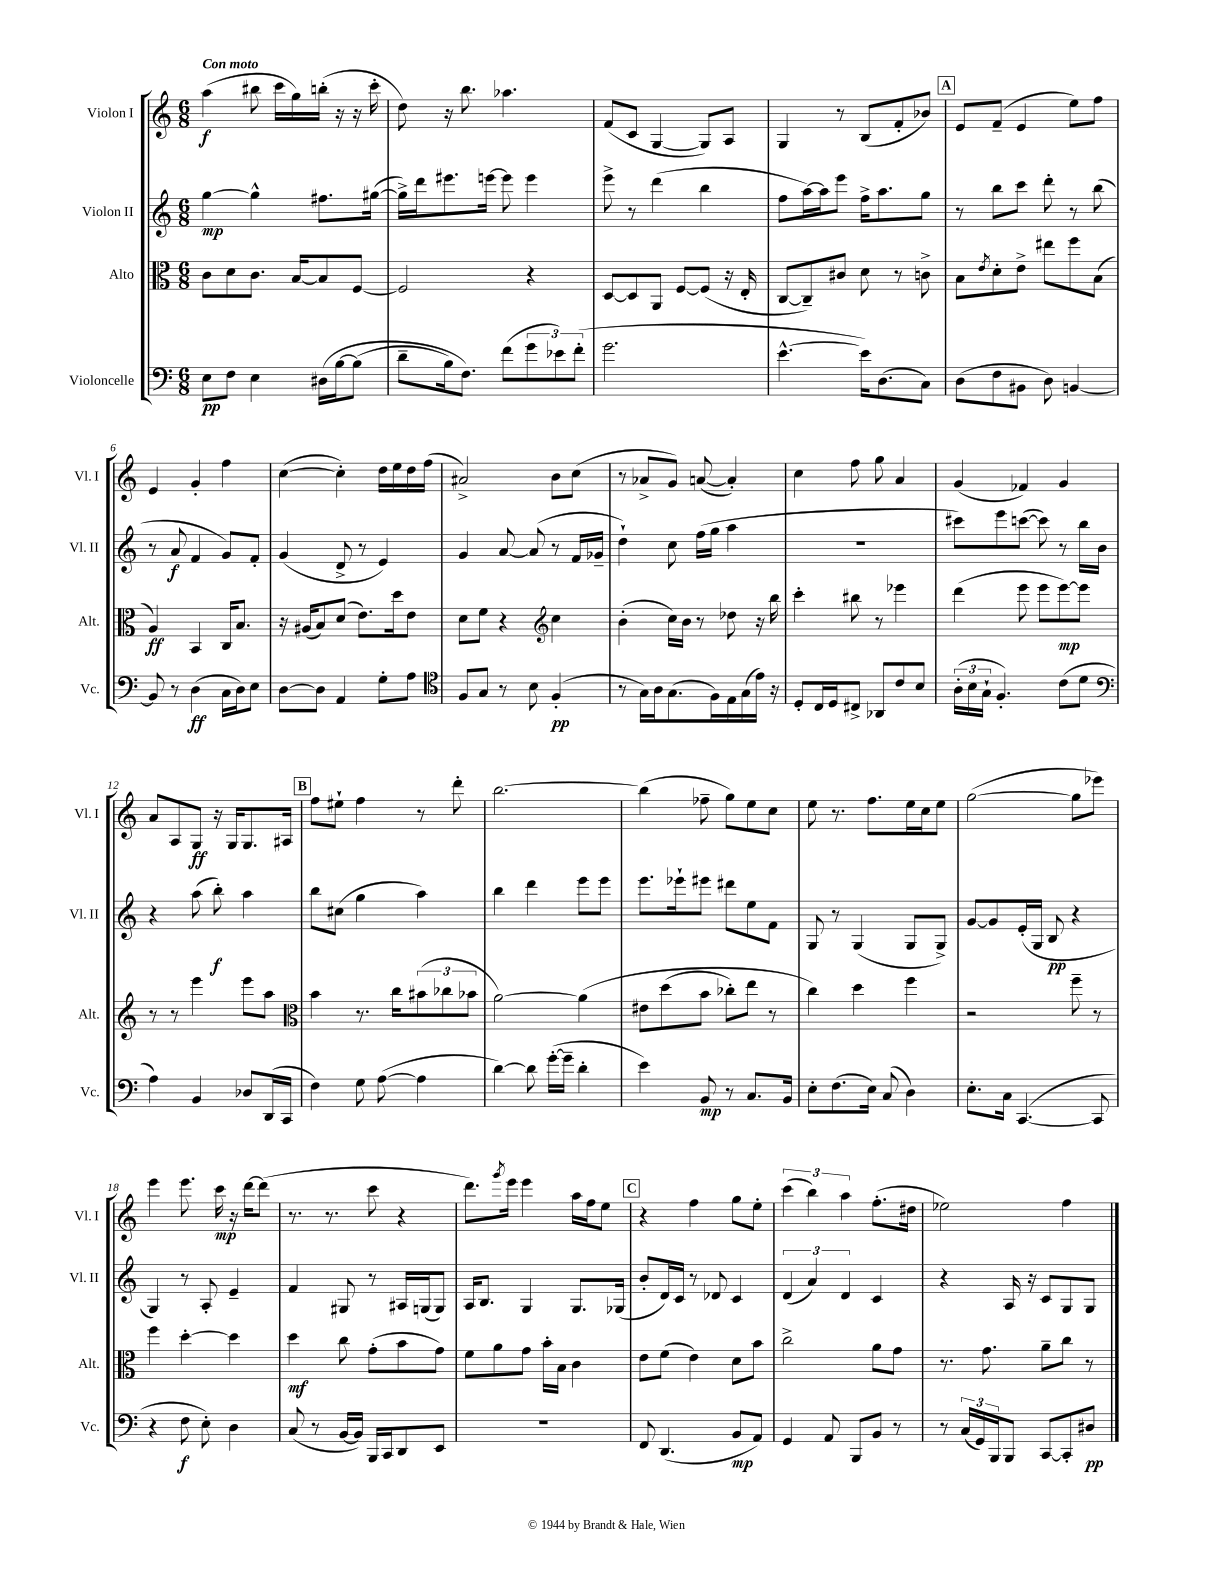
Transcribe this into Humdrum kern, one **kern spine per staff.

**kern	**dynam	**kern	**dynam	**kern	**dynam	**kern	**dynam
*part4	*part4	*part3	*part3	*part2	*part2	*part1	*part1
*staff4	*staff4	*staff3	*staff3	*staff2	*staff2	*staff1	*staff1
*I"Violoncelle	*	*I"Alto	*	*I"Violon II	*	*I"Violon I	*
*I'Vc.	*	*I'Alt.	*	*I'Vl. II	*	*I'Vl. I	*
*clefF4	*	*clefC3	*	*clefG2	*	*clefG2	*
*k[]	*	*k[]	*	*k[]	*	*k[]	*
*M6/8	*	*M6/8	*	*M6/8	*	*M6/8	*
=1	=1	=1	=1	=1	=1	=1	=1
!	!	!	!	!	!	!LO:TX:a:B:t=Con moto	!
8E\L	pp	8c\L	.	[4gg\	mp	(4aa\	f
8F\J	.	8d\	.	.	.	.	.
4E\	.	8.c\J	.	4gg^^\]	.	8bb#X\	.
.	.	.	.	.	.	16ccc\LL	.
.	.	[16B/KL	.	.	.	16gg\)	.
(16D#X\LL	.	8B/]	.	8.ff#X\L	.	(16bbn'\JJ	.
[16B\J	.	.	.	.	.	16r	.
(8B\J]	.	[8F/J	.	.	.	16r	.
.	.	.	.	([16gg#X\Jk	.	16ccc'\	.
=2	=2	=2	=2	=2	=2	=2	=2
8d~\L	.	2F/]	.	16gg#^\LL])	.	8dd\)	.
.	.	.	.	16ddd\J	.	.	.
16B\k)	.	.	.	8.eee#X\	.	16r	.
8.F\J)	.	.	.	.	.	8.bb\	.
.	.	.	.	[16eeen\Jk	.	.	.
(8f\L	.	.	.	8eee\]	.	4.aa-X\	.
12g\	.	4r	.	4eee\	.	.	.
12e-X\)	.	.	.	.	.	.	.
(12f'\J	.	.	.	.	.	.	.
=3	=3	=3	=3	=3	=3	=3	=3
2.g\	.	[8D/L	.	8eee^\	.	(8f/L	.
.	.	8D/]	.	8r	.	8c/J	.
.	.	8AA/J	.	(4ddd\	.	[4G/	.
.	.	[8F/L	.	.	.	.	.
.	.	(8F/J]	.	4bb\	.	8G/L])	.
.	.	16r	.	.	.	8A/J	.
.	.	16E'/	.	.	.	.	.
=4	=4	=4	=4	=4	=4	=4	=4
[4.e^^\	.	[8C/L	.	8ff\L	.	4G/	.
.	.	8C~/])	.	[16aa\L)	.	.	.
.	.	.	.	16aa\J]	.	.	.
.	.	8c#X/J	.	8eee\J	.	8r	.
16e\KL])	.	8d\	.	16ff^\KL	.	(8B/L	.
(8.D\	.	.	.	8.aa\	.	.	.
.	.	8r	.	.	.	8f'/	.
8C\J)	.	8cn^\	.	8gg\J	.	8b-X/J)	.
!!LO:REH:place=s1:t=A
=5	=5	=5	=5	=5	=5	=5	=5
(8D\L	.	8B\L	.	8r	.	8e/L	.
.	.	8qe/	.	.	.	.	.
8F\	.	8d'\	.	8bb\L	.	(8f~/J	.
8BB#X\J	.	8e^\J	.	8ccc\J	.	4e/	.
8D\)	.	8ee#X\L	.	8ddd'\	.	.	.
[4BBn/	.	8ff\	.	8r	.	8ee\L)	.
.	.	(8B\J	.	(8bb\	.	8ff\J	.
!!LO:LB:g=z
=6	=6	=6	=6	=6	=6	=6	=6
8BB/]	.	4A/)	ff	8r	.	4e/	.
8r	.	.	.	8a/	f	.	.
(4D\	ff	4BB/	.	4f/	.	4g'/	.
16C\LL	.	16C/KL	.	8g/L)	.	4ff\	.
16D\J)	.	8.B/J	.	.	.	.	.
8E\J	.	.	.	8f'/J	.	.	.
=7	=7	=7	=7	=7	=7	=7	=7
[8D\L	.	16r	.	(4g/	.	([4cc\	.
.	.	(16A#X/KL	.	.	.	.	.
8D\J]	.	8B/)	.	.	.	.	.
4AA/	.	(8d/J	.	8d^/	.	4cc'\])	.
.	.	8.e\L)	.	8r	.	.	.
8G'\L	.	.	.	4e/)	.	16dd\LL	.
.	.	16dd\k	.	.	.	16ee\	.
8A\J	.	8e\J	.	.	.	16dd\	.
.	.	.	.	.	.	(16ff\JJ	.
=8	=8	=8	=8	=8	=8	=8	=8
*clefC4	*	*	*	*	*	*	*
8F/L	.	8d\L	.	4g/	.	2a#X^/)	.
8G/J	.	8f\J	.	.	.	.	.
8r	.	4r	.	[8a/	.	.	.
8B\	.	.	.	(8a/]	.	.	.
*	*	*clefG2	*	*	*	*	*
(4F'/	pp	4cc\	.	8r	.	8b\L	.
.	.	.	.	16f/LL	.	(8cc\J	.
.	.	.	.	16g-X~/JJ	.	.	.
=9	=9	=9	=9	=9	=9	=9	=9
8r	.	(4b'\	.	4dd`\)	.	8r	.
16G\LL)	.	.	.	.	.	8a-X^/L	.
16A\J	.	.	.	.	.	.	.
(8.G\	.	16cc\LL)	.	8cc\	.	8g/J)	.
.	.	16b\JJ	.	.	.	.	.
.	.	8r	.	(16ff\LL	.	([8an/	.
16F\L)	.	.	.	16gg\JJ	.	.	.
16E\	.	8dd-X\	.	4aa\	.	4a'/])	.
(16G\	.	.	.	.	.	.	.
16e\JJ)	.	16r	.	.	.	.	.
16r	.	16bb\	.	.	.	.	.
=10	=10	=10	=10	=10	=10	=10	=10
8D'/L	.	4ccc'\	.	2.r	.	4cc\	.
16C/L	.	.	.	.	.	.	.
16D/J	.	.	.	.	.	.	.
8C#X^/J	.	8bb#X\	.	.	.	8ff\	.
8AA-X/L	.	8r	.	.	.	8gg\	.
8c/	.	4eee-X\	.	.	.	4a/	.
8B/J	.	.	.	.	.	.	.
=11	=11	=11	=11	=11	=11	=11	=11
(24A'\LL	.	(4ddd\	.	8ccc#X\L)	.	(4g/	.
24B\	.	.	.	.	.	.	.
24G`\JJ	.	.	.	.	.	.	.
4.F'/)	.	.	.	8eee\	.	.	.
.	.	8eee\	.	([8cccn\J	.	4f-X/)	.
.	.	8eee\L	.	8ccc\])	.	.	.
(8c\L	.	[8eee\)	mp	8r	.	4g/	.
8d\J	.	8eee\J]	.	16bb\LL	.	.	.
.	.	.	.	16b\JJ	.	.	.
!!LO:LB:g=z
=12	=12	=12	=12	=12	=12	=12	=12
*clefF4	*	*	*	*	*	*	*
4A\)	.	8r	.	4r	.	8a/L	.
.	.	8r	.	.	.	8A/	.
4BB/	.	4eee\	.	(8aa\	.	8G/J	ff
.	.	.	.	8bb'\)	f	16r	.
.	.	.	.	.	.	16G/KL	.
8D-X/L	.	8eee\L	.	4aa\	.	8.G/	.
(16DD/L	.	8aa\J	.	.	.	.	.
16CC/JJ	.	.	.	.	.	16A#X/Jk	.
!!LO:REH:place=s1:t=B
=13	=13	=13	=13	=13	=13	=13	=13
*	*	*clefC3	*	*	*	*	*
4F\)	.	4b\	.	8bb\L	.	8ff\L	.
.	.	.	.	(8cc#X\J	.	8ee#X`\J	.
8G\	.	8.r	.	4gg\	.	4ff\	.
([8A\	.	.	.	.	.	.	.
.	.	16cc\KL	.	.	.	.	.
4A\]	.	(12b#X\	.	4aa\)	.	8r	.
.	.	12cc-X\	.	.	.	.	.
.	.	.	.	.	.	8ddd'\	.
.	.	12b-X\J	.	.	.	.	.
=14	=14	=14	=14	=14	=14	=14	=14
[4d\)	.	[2a\)	.	4bb\	.	[2.bb\	.
8d\]	.	.	.	4ddd\	.	.	.
([16g'\LL	.	.	.	.	.	.	.
16g~\JJ]	.	.	.	.	.	.	.
4d'\	.	(4a\]	.	8eee\L	.	.	.
.	.	.	.	8eee\J	.	.	.
=15	=15	=15	=15	=15	=15	=15	=15
4e\)	.	8e#X\L	.	8.eee\L	.	(4bb\]	.
.	.	(8dd\	.	.	.	.	.
.	.	.	.	16eee-X`\k	.	.	.
8BB/	mp	8b\J	.	8eee#X\J	.	8ff-X~\	.
8r	.	8cc-X'\L)	.	8ddd#X\L	.	8gg\L)	.
8.C/L	.	8ee\J	.	8ee\	.	8ee\	.
.	.	8r	.	8f\J	.	8cc\J	.
16BB/Jk	.	.	.	.	.	.	.
=16	=16	=16	=16	=16	=16	=16	=16
8E'\L	.	4cc\)	.	8G/	.	8ee\	.
(8.F\	.	.	.	8r	.	8.r	.
.	.	4dd\	.	(4G/	.	.	.
16E\Jk)	.	.	.	.	.	8.ff\L	.
(8C/	.	.	.	.	.	.	.
4D\)	.	4ff\	.	8G/L	.	16ee\L	.
.	.	.	.	.	.	16cc\J	.
.	.	.	.	8G^/J)	.	8ee\J	.
=17	=17	=17	=17	=17	=17	=17	=17
8.E'\L	.	2r	.	[8g/L	.	([2gg\	.
.	.	.	.	8g/]	.	.	.
16C\Jk	.	.	.	.	.	.	.
([4.CC/	.	.	.	(16e'/L	.	.	.
.	.	.	.	16G/JJ	.	.	.
.	.	.	.	8B/	pp	.	.
.	.	8ff~\	.	4r	.	8gg\L]	.
8CC/]	.	8r	.	.	.	8eee-X\J)	.
!!LO:LB:g=z
=18	=18	=18	=18	=18	=18	=18	=18
4r	.	4ff\	.	4G/)	.	4eee\	.
8F\	f	[4dd'\	.	8r	.	8.eee\	.
8E'\)	.	.	.	8A'/	.	.	.
.	.	.	.	.	.	16ccc\	mp
4D\	.	4dd\]	.	4e~/	.	16r	.
.	.	.	.	.	.	[16ddd\KL	.
.	.	.	.	.	.	(8ddd\J]	.
=19	=19	=19	=19	=19	=19	=19	=19
(8C/	.	4dd\	mf	4f/	.	8.r	.
8r	.	.	.	.	.	.	.
.	.	.	.	.	.	8.r	.
[16BB/LL	.	8cc\	.	8G#X/	.	.	.
16BB/JJ])	.	.	.	.	.	.	.
16BBB/LL	.	(8g'\L	.	8r	.	8ccc\	.
16CC/J	.	.	.	.	.	.	.
8DD/	.	8b\	.	16A#X/LL	.	4r	.
.	.	.	.	(16Gn/J	.	.	.
8EE/J	.	8g\J)	.	8G/J)	.	.	.
=20	=20	=20	=20	=20	=20	=20	=20
2.r	.	8f\L	.	16A/KL	.	8.ddd\L)	.
.	.	.	.	8.B/J	.	.	.
.	.	8a\	.	.	.	.	.
.	.	.	.	.	.	8qggg/	.
.	.	.	.	.	.	16eee\Jk	.
.	.	8g\J	.	4G/	.	4eee\	.
.	.	16b'\LL	.	.	.	.	.
.	.	16B\JJ	.	.	.	.	.
.	.	4c\	.	8.G/L	.	16aa\LL	.
.	.	.	.	.	.	16ff\J	.
.	.	.	.	.	.	8ee\J	.
.	.	.	.	(16G-X/Jk	.	.	.
!!LO:REH:place=s1:t=C
=21	=21	=21	=21	=21	=21	=21	=21
8FF/	.	8e\L	.	8b'/L	.	4r	.
(4.DD/	.	(8f\J	.	16d/L)	.	.	.
.	.	.	.	16c/JJ	.	.	.
.	.	4e\)	.	8r	.	4ff\	.
.	.	.	.	8d-X/	.	.	.
8BB/L	mp	8d\L	.	4c/	.	8gg\L	.
8AA/J)	.	8b\J	.	.	.	8ee'\J	.
=22	=22	=22	=22	=22	=22	=22	=22
4GG/	.	2cc^\	.	(6d/	.	(6ccc\	.
.	.	.	.	6a/)	.	6bb\)	.
8AA/	.	.	.	.	.	.	.
.	.	.	.	6d/	.	6aa\	.
8BBB/L	.	.	.	.	.	.	.
8BB/J	.	8a\L	.	4c/	.	(8.ff'\L	.
8r	.	8g\J	.	.	.	.	.
.	.	.	.	.	.	16dd#X\Jk	.
=23	=23	=23	=23	=23	=23	=23	=23
8r	.	8.r	.	4r	.	2ee-X\)	.
(24C/LL	.	.	.	.	.	.	.
24GG/)	.	.	.	.	.	.	.
.	.	8.g\	.	.	.	.	.
24BBB/J	.	.	.	.	.	.	.
8BBB/J	.	.	.	16A/	.	.	.
.	.	.	.	16r	.	.	.
[8CC/L	.	8a~\L	.	8c/L	.	.	.
8CC'/]	.	8cc\J	.	8G/	.	4ff\	.
8D#X/J	pp	8r	.	8G/J	.	.	.
==	==	==	==	==	==	==	==
*-	*-	*-	*-	*-	*-	*-	*-
